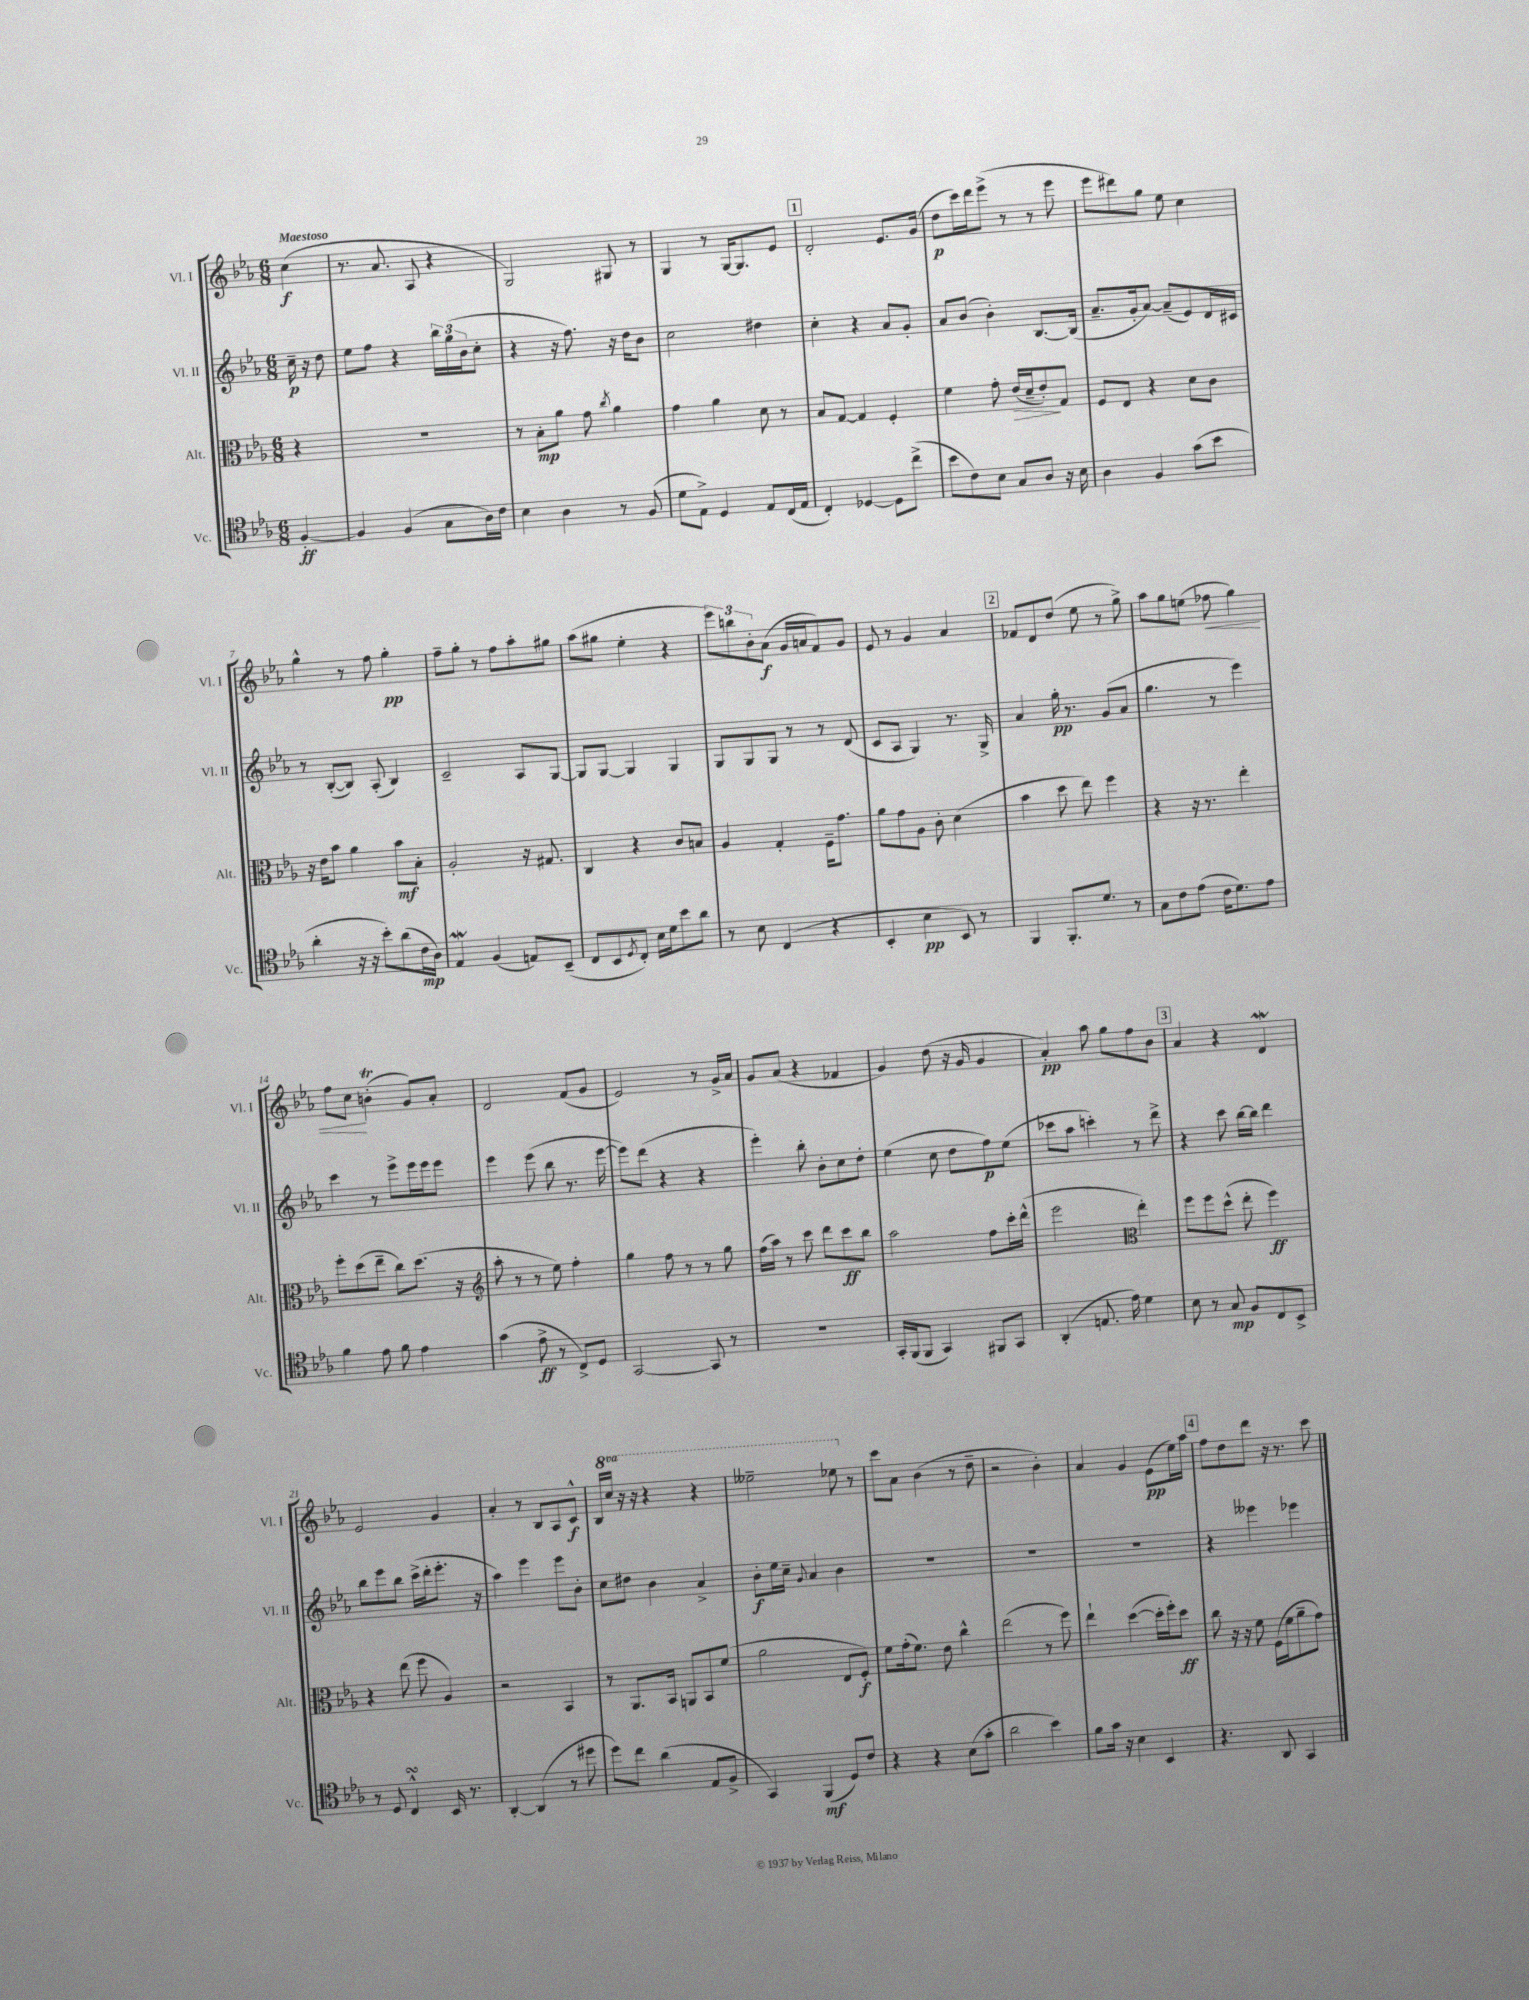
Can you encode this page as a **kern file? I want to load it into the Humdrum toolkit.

**kern	**kern	**kern	**kern
*staff4	*staff3	*staff2	*staff1
*clefC4	*clefC3	*clefG2	*clefG2
*k[b-e-a-]	*k[b-e-a-]	*k[b-e-a-]	*k[b-e-a-]
*M6/8	*M6/8	*M6/8	*M6/8
[4F'	4r	16cc~	(4cc
.	.	16r	.
.	.	8dd	.
=	=	=	=
4F]	2.r	8ee-	8.r
.	.	8ff	.
.	.	.	8.a-
(4F	.	4r	.
.	.	.	8A-
8G	.	24bb-	4r
.	.	(24gg	.
.	.	24b-	.
16A-)	.	8cc'	.
16c	.	.	.
=	=	=	=
4B-	8r	4r	2G)
.	8B-'	.	.
4A-	8a-	16r	.
.	.	8.ff)	.
.	8g	.	.
.	8qcc	.	.
8r	4a-	16r	8G#
.	.	16dd	.
(8F	.	8b-	8r
=	=	=	=
8d	4g	2cc	4G
8E-^)	.	.	.
4D	4a-	.	8r
.	.	.	[16G
.	.	.	8.G]
8E-	8d	4dd#	.
(16C	8r	.	8e-
16E-	.	.	.
=	=	=	=
4C')	8B-	4cc'	2d'
.	[8G	.	.
[4D-	4G]	4r	.
8D-]	4F'	8a-	8.e-
(8cc^	.	8g'	.
.	.	.	(16g
=	=	=	=
8b-	4f	8a-	8dd
8c)	.	(8b-	16ccc)
.	.	.	16ddd
8B-	8g'	4b-')	(8eee-^
8G	(16e-	.	8r
.	16d~	.	.
8A-	8e-')	[8.B-	8r
16r	8G	.	8eee-
16B-	.	(16B-]	.
=	=	=	=
4A-	8F	8.a-~	8eee-
.	8E-	.	8ddd#)
.	.	16g'	.
4F	4r	[8a-)	8gg
.	.	(8a-~]	8ee-
(8g	8d	8e-)	4cc
8b-	8c	16d	.
.	.	16c#	.
=	=	=	=
4a-'	16r	8r	4gg^^
.	16e-	.	.
.	8b-	([8B-'	.
16r	4a-	8B-])	8r
16r	.	.	.
8b-')	.	(8A-'	8ff
(8a-	8b-	4B-)	4gg'
16c	8B-'	.	.
16A-)	.	.	.
=	=	=	=
4E-	2A-'	2c~	8ff~
.	.	.	8gg'
(4F	.	.	8r
.	.	.	8ff
8E)	16r	8A-	8aa-'
.	8.G#	.	.
(8BB-~	.	[8G	8gg#
=	=	=	=
8C	4C	8G]	(8aa-
8BB-	.	[8G	8gg#
8qD	.	.	.
8C')	4r	4G]	4ee-'
16B-	.	.	.
16d	.	.	.
8b-	8c	4G	4r
8a-	8B	.	.
=	=	=	=
8r	4A-	8G	12eee-)
.	.	.	12bb
8B-	.	8G	.
.	.	.	12b-'
(4C	4G'	8G	(8a-
.	.	8r	16g
.	.	.	16a
4r	16F~	8r	8f)
.	8.g	.	.
.	.	(8d	8g
=	=	=	=
4BB-'	8a-	8c	8e-
.	8g	8A-	8r
4B-	8A-	4G)	4g
.	8c'	.	.
8BB-)	(4d	8.r	4a-
8r	.	.	.
.	.	16G^	.
=	=	=	=
4FF	4b-	4a-	8f-
.	.	.	8d
8.FF'	8dd	16gg'	(8dd
.	.	8.r	.
.	8ee-)	.	8ee-
8.d	.	.	.
.	4ff	(8g	8r
8r	.	8a-	8gg^)
=	=	=	=
8G	4r	4.gg	8aa-
8c	.	.	8gg
(8e-	16r	.	(8ee
.	8.r	.	.
16c	.	8r	8ff-
8.d)	.	.	.
.	4ee-'	4eee-)	4gg)
8e-	.	.	.
=	=	=	=
4f	8ff'	4ccc	8ff
.	(8dd	.	8cc
8e-	8ee-~	8r	(4b'
8f	8cc)	8eee-^	.
4e-	(8.dd	16eee-	8g)
.	.	16eee-	.
.	.	8eee-	8a-'
.	16r	.	.
=	=	=	=
*	*clefG2	*	*
(4g	8aa-'	4eee-	2d
.	8r	.	.
8e-^	8r	(8eee-	.
8r	8ee-)	8bb-	.
8C^)	4ff'	8.r	(8f
8D	.	.	8g
.	.	[16eee-	.
=	=	=	=
[2GG	4gg	8eee-])	2e-)
.	.	(8ddd	.
.	8ff	4r	.
.	8r	.	.
8GG]	8r	4r	8r
8r	8gg	.	16g^
.	.	.	16a-
=	=	=	=
2.r	(16ff	4eee-')	8g
.	16aa-)	.	.
.	8r	.	(8a-
.	8ccc	8bb-'	4r
.	8ddd	8b-'	.
.	8ccc	8cc	4f-
.	8bb-	8dd'	.
=	=	=	=
16GG'	2aa-	(4ee-	4g)
(16FF	.	.	.
8FF	.	.	.
4GG)	.	8cc	(8dd
.	.	8dd	16r
.	.	.	16g
8FF#	8ff	8ff)	4g
8GG	16ccc'	(8ee-	.
.	(16ddd^^	.	.
=	=	=	=
(4AA-'	2eee-	8ccc-	4a-')
.	.	8aa-	.
8.E	.	4ccc')	8aa-
.	.	.	8gg
16e-)	.	.	.
*	*clefC3	*	*
4d	4ee-')	8r	8ff
.	.	8ddd^	8b-
=	=	=	=
8B-	8ff	4r	4a-
8r	8ff	.	.
8G	(8dd^^	8ccc	4r
8F	8ee-'	[16bb-	.
.	.	16bb-]	.
8C	4ff)	4ddd	4d
8BB-^	.	.	.
=	=	=	=
8r	4r	8bb-	2e-
8D	.	8eee-	.
4C^^	(8ee-	8bb-	.
.	8ff	(16ccc^	.
.	.	16ddd'	.
16BB-	4A-)	8.eee-'	4g
8.r	.	.	.
.	.	16r	.
=	=	=	=
[4AA-'	2r	4aa-)	4a-'
(4AA-]	.	4eee-	8r
.	.	.	8B-
8r	4BB-	8eee-	8A-
8dd#	.	8b-'	8c^^
=	=	=	=
8dd)	8r	8cc	16B-
.	.	.	16ccc
8cc	8.AA-	8dd#	16r
.	.	.	16r
(4a-	.	4b-	4r
.	16BB-	.	.
.	8AA	.	.
8E-	8BB-	4a-^	4r
8F^	(8f	.	.
=	=	=	=
4GG)	2a-	8b-'	2eee--~
.	.	16ee-	.
.	.	16cc~	.
.	.	8qqg	.
(4FF	.	4a-	.
8D)	8E-	4b-	8eee-
8c	8F')	.	8r
=	=	=	=
4r	8f	2.r	8ccc
.	(16g'	.	8a-
.	8.f)	.	.
4r	.	.	(4b-
.	8e-	.	.
(8B-	4cc^^	.	8r
8g'	.	.	8dd~
=	=	=	=
2a-	(2ee-	2.r	2r
4b-)	8r	.	4b-')
.	8ff)	.	.
=	=	=	=
8f	4ee-`	2.r	4a-
16g	.	.	.
16r	.	.	.
4B-	([4dd	.	4g
4BB-	16dd']	.	(8e-
.	16ff')	.	.
.	8dd	.	16ee-)
.	.	.	16aa-
=	=	=	=
4.r	8cc	4r	8ff
.	16r	.	8dd
.	16r	.	.
.	8f	4eee--	8ddd
8AA-	(16F	.	16r
.	16f	.	8.r
4GG	8a-~	4eee-	.
.	8g)	.	8ccc
==	==	==	==
*-	*-	*-	*-
